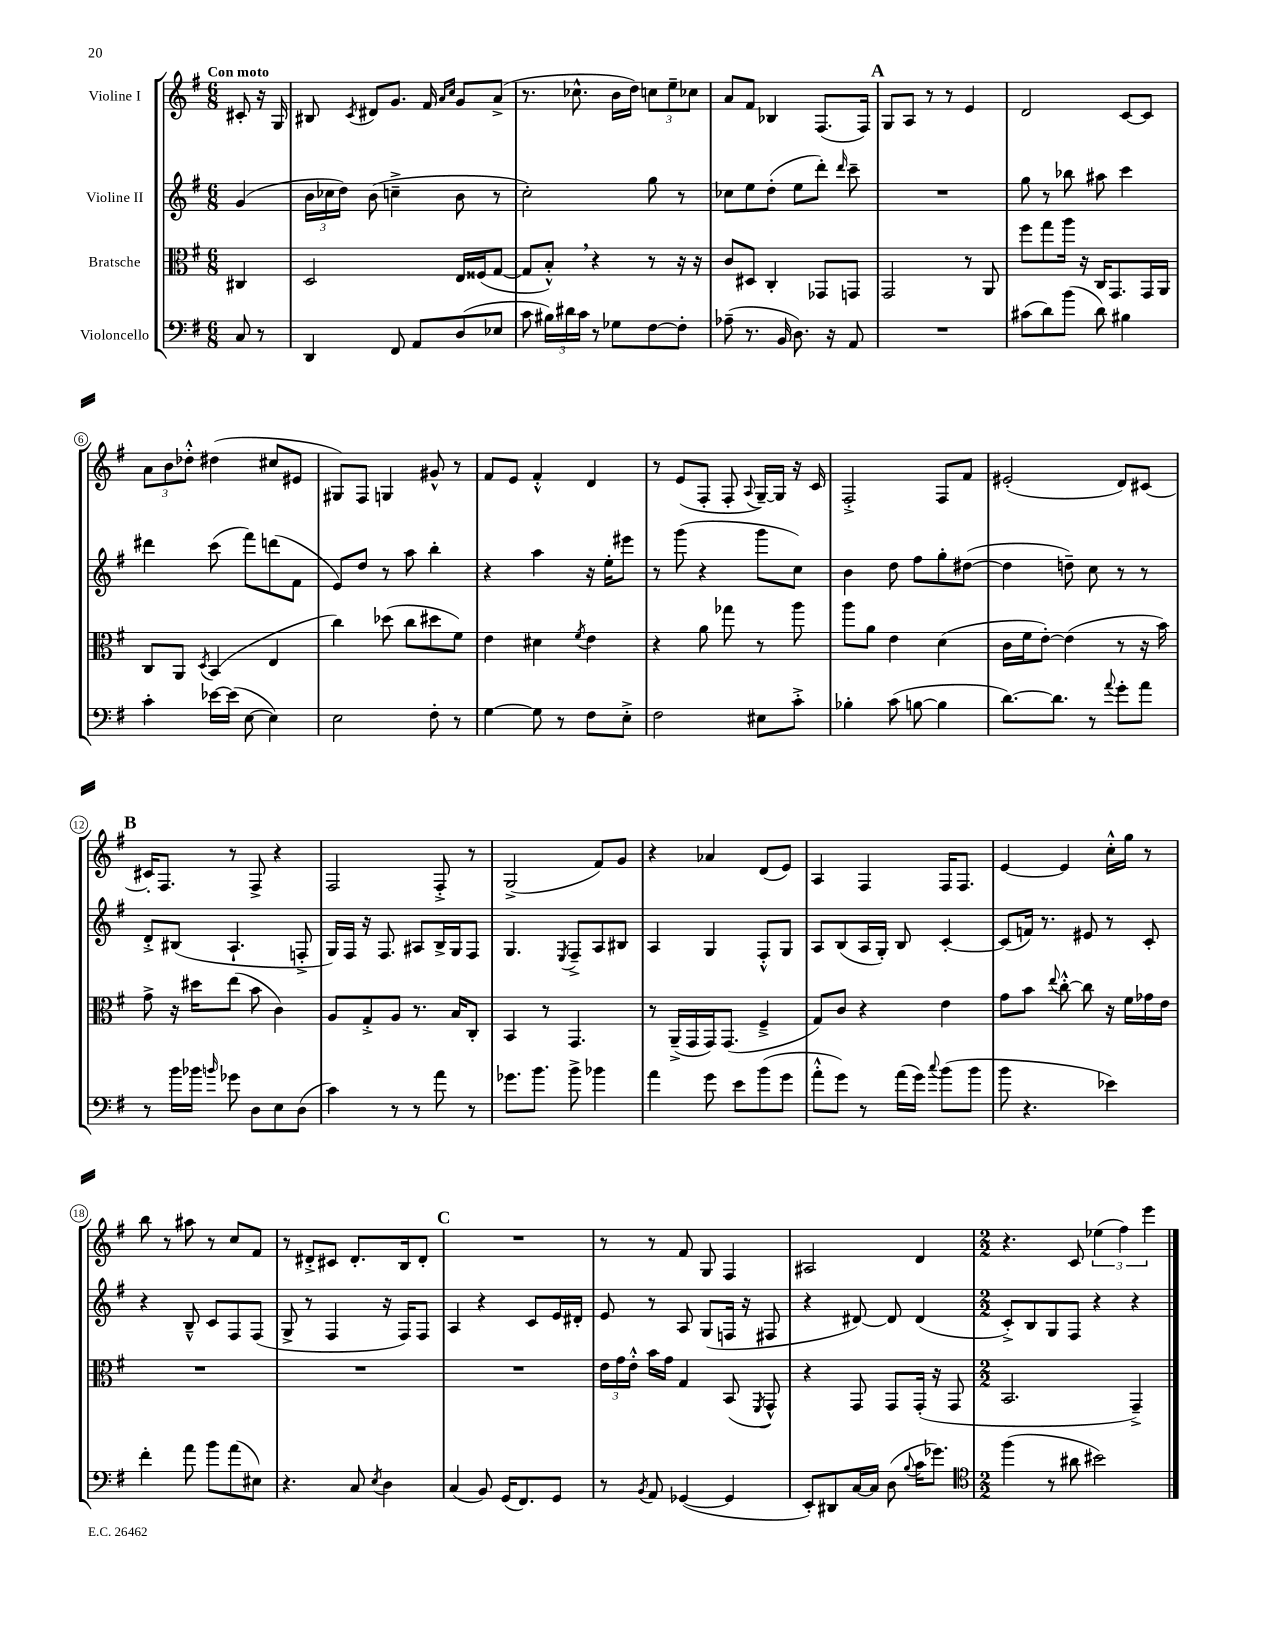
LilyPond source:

<<
\new StaffGroup <<
\new Staff = "s0" \with { instrumentName = "Violine I" } {
    \clef treble \key g \major \numericTimeSignature \time 6/8 \partial 4 \tempo "Con moto"
    \autoBeamOff cis'8-. r16 g16 |
    bis8 \acciaccatura { c'8 } dis'8[ g'8.] fis'16 \grace { a'16[ c''16] } g'8[ a'8]->( |
    r8. ces''8.-^ b'16[ d''16]) \tuplet 3/2 { c''8[ e''8-- ces''8] } |
    a'8[ fis'8] bes4 fis8.[( fis16]) |
    \mark \markup { \bold "A" } g8[ a8] r8 r8 e'4 |
    d'2 c'8[~ c'8] |
    \tuplet 3/2 { a'8[ b'8 des''8]-.-^ } dis''4( cis''8[ eis'8] |
    gis8[) fis8] g4 gis'8-^ r8 |
    fis'8[ e'8] fis'4-.-^ d'4 |
    r8 e'8[( fis8]-. fis8-. \appoggiatura { a8 } g16[~--) g16] r16 c'16 |
    fis2-.-> fis8[ fis'8] |
    eis'2-.( d'8[) cis'8]~ |
    \mark \markup { \bold "B" } cis'16[-. fis8.] r8 fis8-> r4 |
    fis2 fis8-.-> r8 |
    g2->( fis'8[) g'8] |
    r4 aes'4 d'8[( e'8]) |
    a4 fis4 fis16[ fis8.] |
    e'4~ e'4 c''16[-.-^ g''16] r8 |
    b''8 r8 ais''8 r8 c''8[ fis'8] |
    r8 dis'8[-.-> cis'8] dis'8.[-. b16 dis'8]-. |
    \mark \markup { \bold "C" } R2. |
    r8 r8 fis'8 g8 fis4 |
    ais2 d'4 |
    \numericTimeSignature \time 2/2 r4. c'8 \tuplet 3/2 { ees''4( fis''4) e'''4 } \bar "|." |
}
\new Staff = "s1" \with { instrumentName = "Violine II" } {
    \clef treble \key g \major \numericTimeSignature \time 6/8 \partial 4
    \autoBeamOff g'4( |
    \tuplet 3/2 { b'16[ ces''16 d''16]) } b'8( c''4---> b'8 r8 |
    c''2-.) g''8 r8 |
    ces''8[ e''8 d''8]-.( e''8[ d'''8]-.) \grace { d'''16 } c'''8-- |
    \mark \markup { \bold "A" } R2. |
    g''8 r8 bes''8 ais''8 c'''4 |
    dis'''4 c'''8( fis'''8[) d'''8( fis'8] |
    e'8[) d''8] r8 a''8 b''4-. |
    r4 a''4 r16 e''16[-. eis'''8] |
    r8 g'''8( r4 g'''8[ c''8]) |
    b'4 d''8 fis''8[ g''8-. dis''8]~( |
    dis''4 d''8--) c''8 r8 r8 |
    \mark \markup { \bold "B" } d'8[-.-> bis8]( a4.-! f8-.-> |
    g16[) fis16] r16 fis8. ais8[ b16-> g16 fis8] |
    g4. \acciaccatura { e8 } fis8[---> a8 bis8] |
    a4 g4 fis8[-.-^ g8] |
    a8[ b8( a16 g16]-.) b8 c'4~-. |
    c'8[( f'16]) r8. eis'8 r8 c'8-. |
    r4 b8---^ c'8[ fis8 fis8]( |
    g8-> r8 fis4 r16 fis16[) fis8] |
    \mark \markup { \bold "C" } a4 r4 c'8[ e'16 dis'16]-. |
    e'8 r8 a8 g8[( f16] r16 fis8 |
    r4 dis'8~) dis'8 dis'4( |
    \numericTimeSignature \time 2/2 c'8[-.->) b8 g8 fis8] r4 r4 \bar "|." |
}
\new Staff = "s2" \with { instrumentName = "Bratsche" } {
    \clef alto \key g \major \numericTimeSignature \time 6/8 \partial 4
    \autoBeamOff cis4 |
    d2 e16[ fisis16( g8]~ |
    g8[ b8]-.-^) \breathe r4 r8 r16 r16 |
    c'8[ dis8] c4-. ges,8[ g,8] |
    \mark \markup { \bold "A" } g,2 r8 a,8 |
    fis''8[ g''8 a''16] r16 c16[ g,8. g,16 a,16] |
    c8[ a,8] \acciaccatura { d8 } b,4( e4 |
    c''4) des''8( c''8[ dis''8 fis'8]) |
    e'4 dis'4 \acciaccatura { fis'8 } e'4 |
    r4 a'8 ges''8 r8 a''8 |
    a''8[ a'8] e'4 d'4( |
    c'16[ fis'16 e'8]~-.) e'4( r8 r16 b'16) |
    \mark \markup { \bold "B" } g'8-> r16 dis''16[ e''8]( b'8 c'4) |
    a8[ g8-.-> a8] r8. b16[ c8]-. |
    b,4 r8 g,4. |
    r8 a,16[--->( g,16 g,16) g,8.]( fis4---> |
    g8[) c'8] r4 e'4 |
    g'8[ b'8] \appoggiatura { e''8 } c''8~-.-^ c''8 r16 fis'16[ ges'16 e'16] |
    R2. |
    R2. |
    \mark \markup { \bold "C" } R2. |
    \tuplet 3/2 { e'16[ g'16 e'16]-.-^ } b'16[ g'16] g4 b,8( \acciaccatura { fis,8 } g,8-^) |
    r4 g,8 g,8[ g,16]-.( r16 g,8 |
    \numericTimeSignature \time 2/2 b,2. g,4--->) \bar "|." |
}
\new Staff = "s3" \with { instrumentName = "Violoncello" } {
    \clef bass \key g \major \numericTimeSignature \time 6/8 \partial 4
    \autoBeamOff c8 r8 |
    d,4 fis,8 a,8[ d8( ees8] |
    c'8 \tuplet 3/2 { bis16[) dis'16 c'16] } r8 ges8[ fis8~ fis8]-. |
    aes8--( r8. b,16 d8.) r16 a,8 |
    \mark \markup { \bold "A" } R2. |
    cis'8[( d'8) b'8]( d'8) bis4 |
    c'4-. ees'16[~ ees'16]( e8~ e4) |
    e2 fis8-. r8 |
    g4~ g8 r8 fis8[ e8]-.-> |
    fis2 eis8[ c'8]-.-> |
    bes4-. c'8( b8~ b4 |
    d'8.[~) d'8.] r8 \appoggiatura { a'8 } g'8[-. a'8] |
    \mark \markup { \bold "B" } r8 b'16[ bes'16] \grace { b'16 } ges'8 d8[ e8 d8]( |
    c'4) r8 r8 a'8 r8 |
    ges'8.[ b'8.] b'8-> bes'4 |
    a'4 g'8 e'8[ b'8( g'8] |
    a'8[-.-^ g'8]) r8 a'16[( g'16]) \appoggiatura { c''8 } b'8[( b'8] |
    b'8 r4. ees'4) |
    fis'4-. a'8 b'8[ a'8( eis8]) |
    r4. c8 \acciaccatura { e8 } d4 |
    \mark \markup { \bold "C" } c4( b,8) g,16[( fis,8.) g,8] |
    r8 \acciaccatura { b,8 } a,8 ges,4~( ges,4 |
    e,8[-.) dis,8 c16~ c16] d8( \appoggiatura { b8 } c'16[ ges'8.]) |
    \numericTimeSignature \time 2/2 \clef tenor fis''4( r8 ais'8 bis'2) \bar "|." |
}
>>
>>
\layout { \context { \Score \override BarNumber.stencil = #(make-stencil-circler 0.1 0.3 ly:text-interface::print) } }
